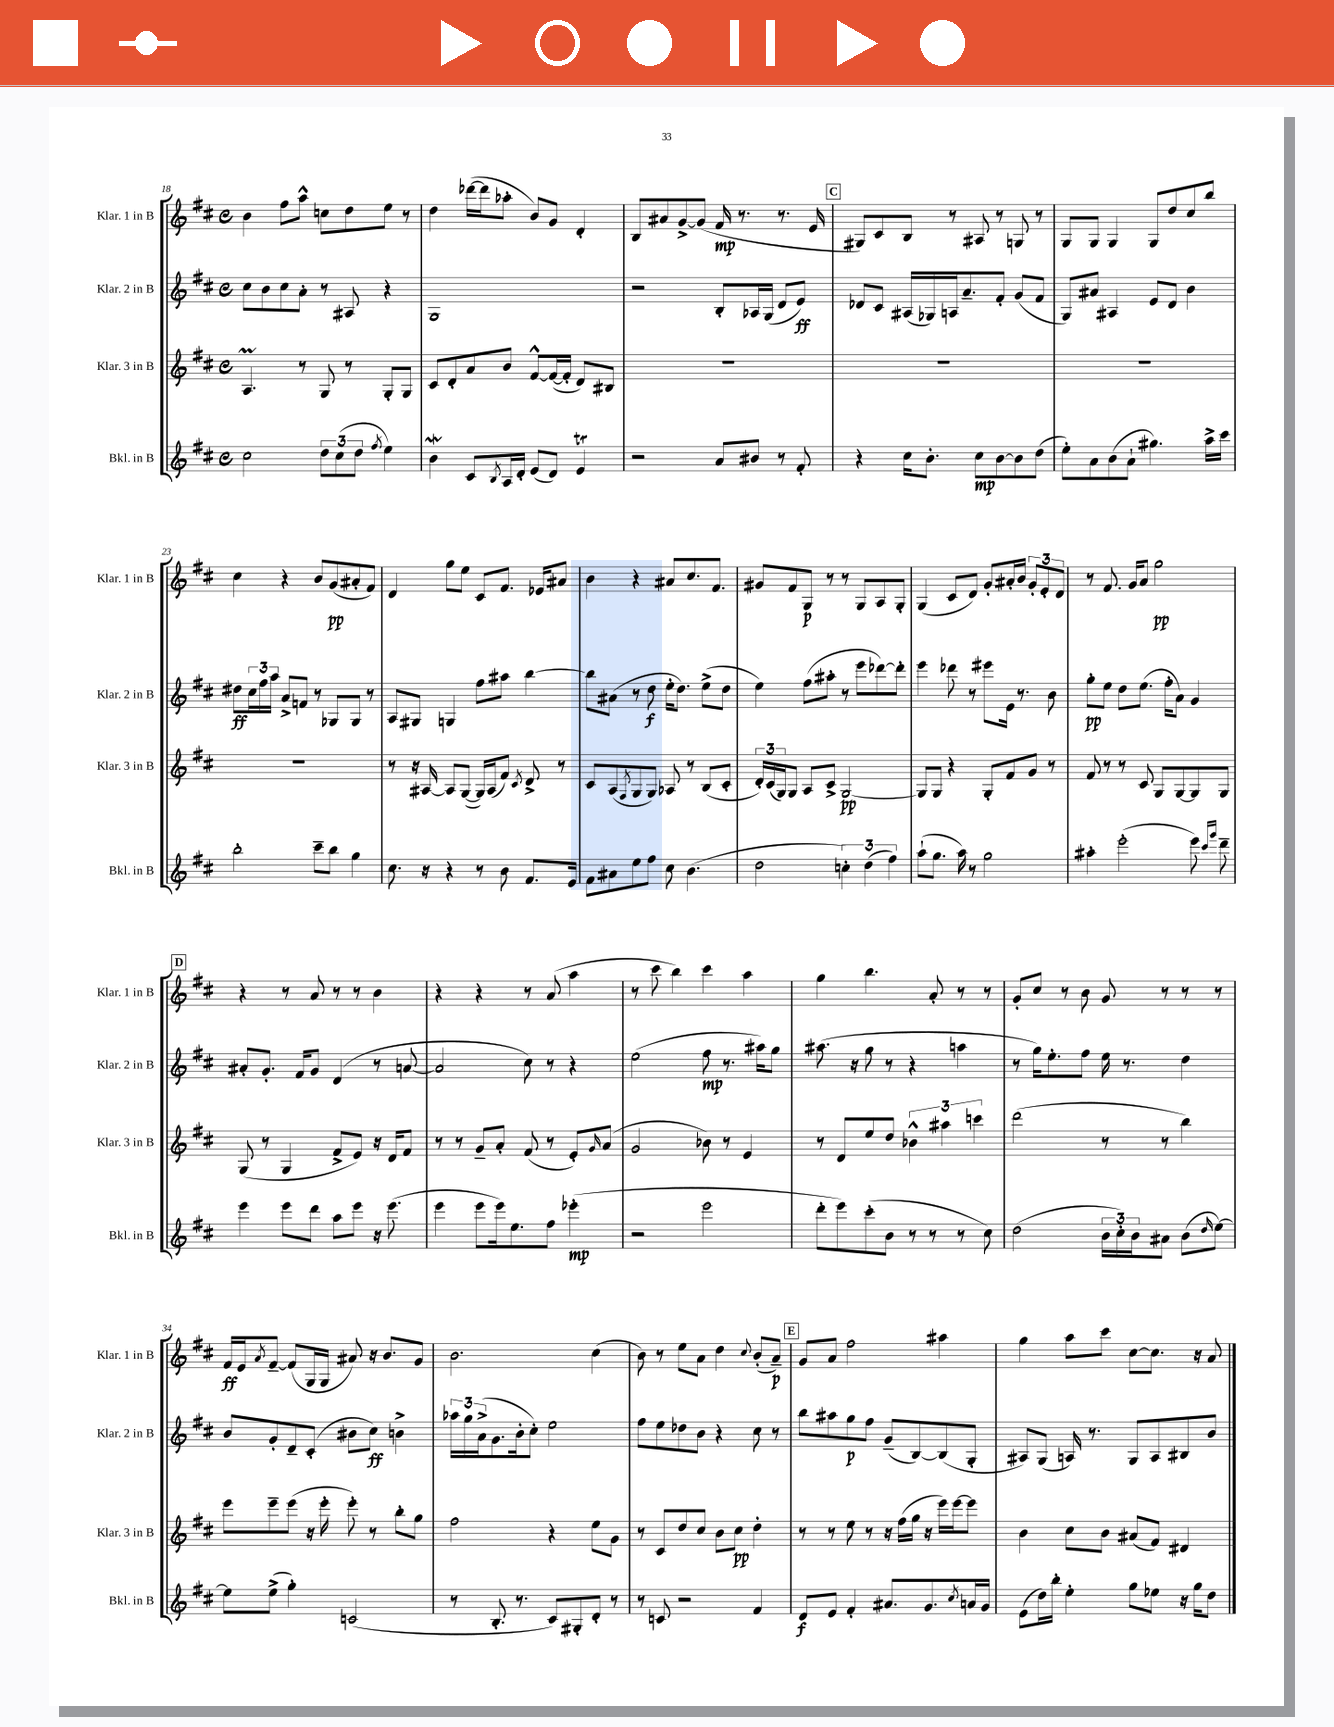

**kern	**kern	**kern	**kern
*staff4	*staff3	*staff2	*staff1
*clefG2	*clefG2	*clefG2	*clefG2
*k[f#c#]	*k[f#c#]	*k[f#c#]	*k[f#c#]
*M4/4	*M4/4	*M4/4	*M4/4
*met(c)	*met(c)	*met(c)	*met(c)
2cc#\	4.A/	8cc#\L	4b\
.	.	8b\	.
.	.	8cc#\	8ff#\L
.	8r	8a'\J	8aa^^\J
12dd\L	8G/	8r	8cc\L
(12cc#\	.	.	.
.	8r	8A#/	8dd\
12dd\J	.	.	.
8qff#/	.	.	.
4ee\)	8G'/L	4r	8ee\J
.	8G/J	.	8r
=	=	=	=
4b\	8c#/L	1G	4dd\
.	8d'/	.	.
8c#/L	8a/	.	([16ddd-\LL
.	.	.	16ddd-\]J
8qB/	.	.	.
16A/L	8b/J	.	8aa-'\J
16d'/JJ	.	.	.
(8e/L	[8f#^^/L	.	8b/L)
8d/J)	(16f#/_L	.	8g/J
.	16f#'/]JJ	.	.
4e/	8d/L)	.	4d'/
.	8B#/J	.	.
=	=	=	=
2r	1r	2r	8B/L
.	.	.	8a#/
.	.	.	[8g^/
.	.	.	(8g/]J
8a/L	.	8B'/L	16f#/
.	.	.	8.r
8b#/J	.	16A-/L	.
.	.	(16G/JJ	.
8r	.	8d/L	8.r
8f#'/	.	8e/J)	.
.	.	.	16e/
=	=	=	=
4r	1r	8d-/L	8G#/L)
.	.	8c#/J	8c#/
16cc#\LK	.	(16A#/LL	8B/J
8.b'\J	.	16G-/)	.
.	.	16A/J	8r
.	.	8.a~/	.
8cc#\L	.	.	8A#/
[8b\	.	8f#'/J	8r
8b\]	.	(8g/L	8G/
(8dd\J	.	8f#/J	8r
=	=	=	=
8ee'\L)	1r	8G/L)	8G/L
8a\	.	8a#/J	8G/J
(8b\	.	4A#/	4G/
8a`\J	.	.	.
4.gg#\)	.	8e/L	8G/L
.	.	8d/J	8dd/
.	.	4b\	8cc#/
16aa^\LL	.	.	8bb/J
16ccc#\JJ	.	.	.
=	=	=	=
2bb'\	1r	8dd#\L	4cc#\
.	.	24cc#\L	.
.	.	24ff#\	.
.	.	24aa\JJ	.
.	.	8a^/L	4r
.	.	8f/J	.
8ccc#~\L	.	8r	8b/L
8bb\J	.	8G-/L	(8g/
4gg\	.	8G-/J	8a#'/
.	.	8r	8f#/J)
=	=	=	=
8.cc#\	8r	8A/L	4d/
.	16r	8G#/J	.
16r	[16A#/	.	.
4r	8A#/]L	4G/	8gg\L
.	([8G/J	.	8ee\J
8r	16G/]LL)	8ff#\L	8c#/L
.	(16A#/J	.	.
8b\	8f#/J)	8aa#\J	8.f#/J
.	8qc#/	.	.
8.f#/L	8d^/	[4bb\	.
.	.	.	16e-/LK
.	8r	.	8a#/J
16e/Jk	.	.	.
=	=	=	=
8f#\L	8c#/L	8bb\]L	4b\
8a#\	(8A/	(8a#\J	.
.	8qF#/	.	.
8ee\	8G/	8r	4r
8ff#\J	8G/J)	8dd\	.
8cc#\	8A-/	16ee'\LK	8a#/L
.	.	8.dd\J)	.
(4.b\	8r	.	8.cc#/
.	(8B/L	(8ee^\L	.
.	.	.	8.f#/J
.	8c#'/J	8dd\J	.
=	=	=	=
2dd\	24d'/LL)	4ee\)	8g#/L
.	(24c#/	.	.
.	24G/J)	.	.
.	8G/J	.	8f#/
.	8A/L	(8ff#\L	8G/J
.	8c#^/J	8aa#'\J	8r
6cc'\)	[2G/	8r	8r
.	.	8eee\L	8G/L
(6dd\	.	.	.
.	.	[8ddd-\)	8A/
6ff#\)	.	.	.
.	.	8ddd-'\]J	8G'/J
=	=	=	=
(8aa`\L	8G/]L	4eee\	(4G/
8.gg\J	8G/J	.	.
.	4r	8ddd-\	8c#/L
16aa\)	.	.	.
8r	.	8r	8d/J)
2gg\	8G'/L	8eee#\L	8g'/L
.	8f#/	16e\Jk	16a#'/L
.	.	8.r	16b/JJ
.	8g/J	.	12g'/L
.	.	.	12e'/
.	8r	8b\	.
.	.	.	12d/J
=	=	=	=
4aa#'\	8f#/	8gg'\L	8r
.	8r	8ee\J	8.f#/
(2eee'\	8r	8dd\L	.
.	.	.	16g/LK
.	8c#/	(8.ee\J	8a/J
.	8G/L	.	2gg\
.	.	16ff#'\LK	.
.	[8G/	8a\J)	.
8eee\)	8G/]	4g/	.
16qqccc#/LL	.	.	.
16qqggg/JJ	.	.	.
8ddd~\	8G/J	.	.
=	=	=	=
4eee\	(8G/	8a#'/L	4r
.	8r	8.g'/J	.
8eee\L	4G/	.	8r
.	.	16f#/LK	.
8ddd\J	.	8g/J	8a/
8aa\L	8f#^/L	(4d/	8r
8eee\J	8e/J)	.	8r
16r	16r	8r	4b\
(8.eee\	16d/LK	.	.
.	8f#/J	[8a/	.
=	=	=	=
4eee\	8r	2a/]	4r
.	8r	.	.
8eee\L	8g~/L	.	4r
16eee\k)	8a'/J	.	.
8.ee\	.	.	.
.	(8f#/	8cc#\)	8r
8ff#\J	8r	8r	(8a/
(4eee-'\	8e'/L)	4r	4aa\
.	16qqg/	.	.
.	(8a/J	.	.
=	=	=	=
2r	2g/	(2ee\	8r
.	.	.	8ccc#\
.	.	.	4bb\)
2eee\	8b-\)	8ff#\	4ccc#\
.	8r	8.r	.
.	4e/	.	4aa\
.	.	16aa#\LK)	.
.	.	8gg\J	.
=	=	=	=
8ddd'\L	8r	(8.aa#\	4gg\
8eee\)	8d/L	.	.
.	.	16r	.
(8ccc#'\	8ee/	8gg\	4.bb\
8b\J	8dd/J	8r	.
8r	6b-^^\	4r	.
8r	.	.	8a'/
.	6aa#\	.	.
8r	.	4aa\	8r
.	6ccc\	.	.
8cc#\)	.	.	8r
=	=	=	=
(2dd\	(2ddd\	8r	8g'/L
.	.	16gg\LK)	8cc#/J
.	.	8.ee'\	.
.	.	.	8r
.	.	8ff#\J	8b\
24b\LL	8r	16ee\	8g/
24cc#'\)	.	.	.
.	.	8.r	.
24b\J	.	.	.
8a#\J	8r	.	8r
(8b\L	4bb\)	4dd\	8r
16qqdd/	.	.	.
[8ee\J)	.	.	8r
=	=	=	=
8ee\]L	8eee\L	8b/L	16f#/LL
.	.	.	16e/J
.	.	.	8qa/
(8ee^\J	8eee~\	8g'/	[8f#~/J
4gg'\)	(8eee\J	8d~/	(8f#/]L
.	16r	(8c#'/J	16G/L
.	16eee'\	.	16G/JJ
(2c/	8eee'\)	8b#\L	8a#/)
.	8r	8cc#\J)	16r
.	.	.	8.b/L
.	8bb'\L	4b^\	.
.	8gg\J	.	8g/J
=	=	=	=
8r	2ff#\	24aa-\LL	2.b\
.	.	24gg\	.
.	.	(24a^\J	.
8.B'/	.	8.g\	.
8.r	.	16b'\k	.
.	.	8cc#'\J)	.
8c#/L)	4r	2ee\	.
8G#'/	.	.	.
8d'/J	8ee\L	.	(4cc#\
8r	8g\J	.	.
=	=	=	=
8r	8r	8ff#\L	8b\)
8c/	8c#/L	8ee\	8r
2r	8dd/	8dd-\	8ee\L
.	8cc#/J	8b\J	8a\J
.	8b\L	4r	4dd\
.	8cc#\J	.	.
.	.	.	8qqcc#/
4f#/	4dd'\	8cc#\	(8b'/L
.	.	8r	8a~/J)
=	=	=	=
8d/L	8r	8bb\L	8g/L
8e/J	8r	8aa#\	8a/J
4f#'/	8ee\	8gg\	2ff#\
.	8r	8ff#\J	.
8.a#/L	16r	(8g~/L	.
.	(16ff#\LL	.	.
.	16gg\JJ	[8B/)	.
8.g/	16r	.	.
.	16eee\LL)	(8B/]	4aa#\
.	[16eee\J	.	.
8qcc#/	.	.	.
16a/L	8eee\]J	8G'/J	.
16g/JJ	.	.	.
=	=	=	=
(8e\L	4b\	8A#/L)	4gg\
16dd\L)	.	(8G/J	.
16bb'\JJ	.	.	.
4ee'\	8cc#\L	16A/)	8aa\L
.	.	8.r	.
.	8b\J	.	8ccc#\J
8gg\L	(8a#/L	8G/L	[8cc#\L
8ee-\J	8f#/J)	8A/	8.cc#\]J
16r	4d#/	8B#/	.
16gg\LK	.	.	16r
8dd\J	.	8b/J	8a/
==	==	==	==
*-	*-	*-	*-
